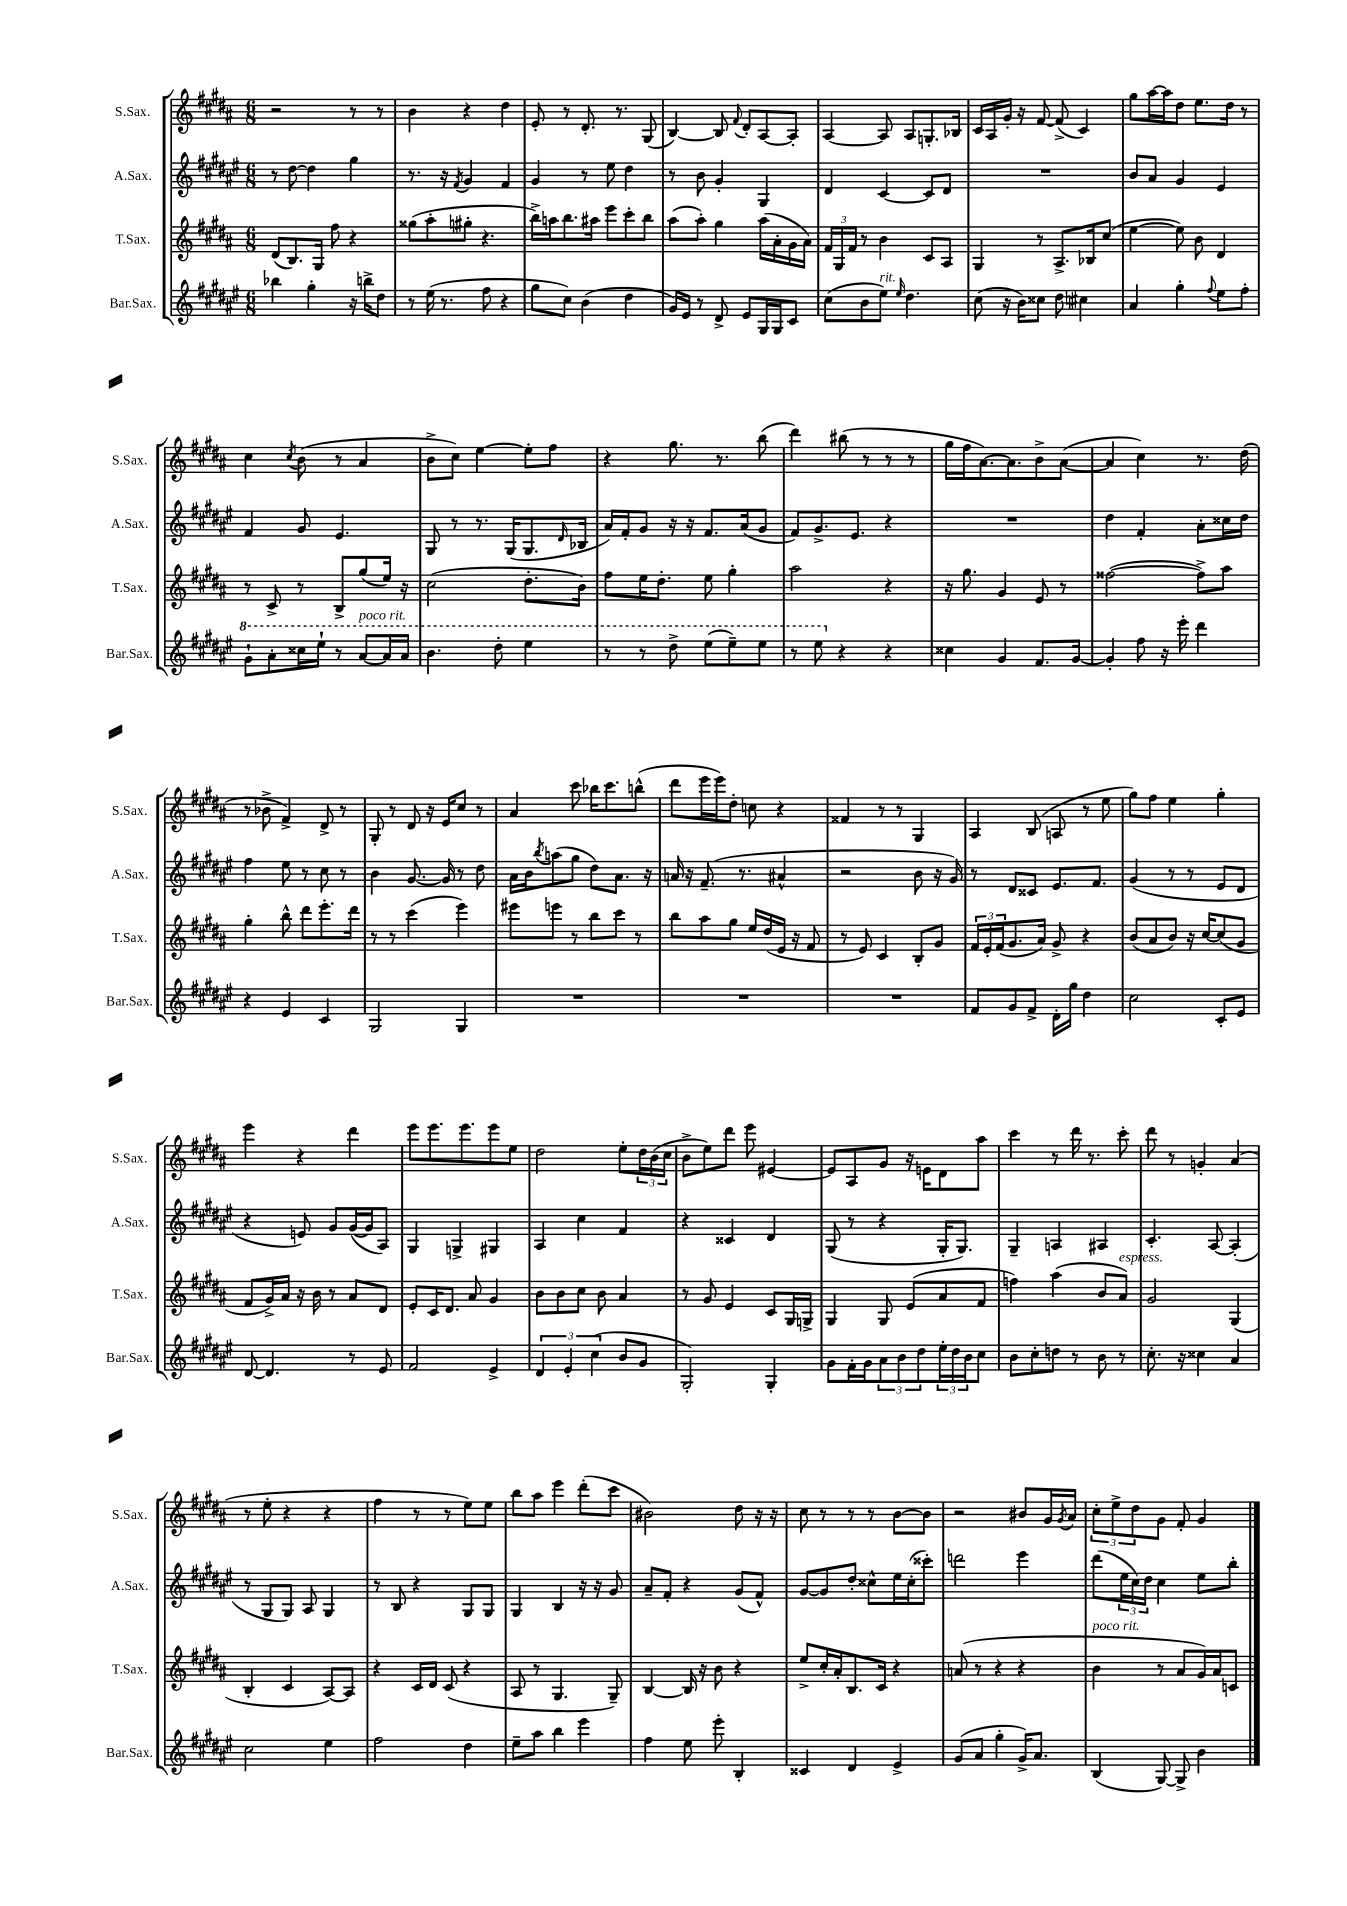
<<
\new StaffGroup <<
\new Staff = "s0" \with { instrumentName = "S.Sax." shortInstrumentName = "S.Sax." } {
    \clef treble \key b \major \numericTimeSignature \time 6/8
    r2 r8 r8 |
    b'4 r4 dis''4 |
    e'8-. r8 dis'8.-. r8. gis8( |
    b4~) b8 \appoggiatura { fis'8 } dis'8-. ais8~ ais8-. |
    ais4~ ais8 ais8 g8.-. bes16 |
    cis'16 ais16 gis'16-. r16 fis'8~ fis'8->( cis'4) |
    gis''8 ais''16~ ais''16 dis''8 e''8. dis''16 r8 |
    cis''4 \acciaccatura { cis''8 } b'8( r8 ais'4 |
    b'8-> cis''8) e''4~ e''8-. fis''8 |
    r4 gis''8. r8. b''8( |
    dis'''4) bis''8( r8 r8 r8 |
    gis''16 fis''16 ais'8.~) ais'8. b'8-> ais'8~( |
    ais'4 cis''4) r8. dis''16( |
    r8 bes'8-> fis'4->) dis'8-> r8 |
    gis8-. r8 dis'8 r16 e'16 cis''8 r8 |
    ais'4 cis'''8 bes''16 cis'''8. b''8-^( |
    dis'''8 e'''16 e'''16) dis''8-. c''8 r4 |
    fisis'4 r8 r8 gis4 |
    ais4 b8( a8 r8 e''8 |
    gis''8) fis''8 e''4 gis''4-. |
    e'''4 r4 dis'''4 |
    e'''8 e'''8. e'''8. e'''8 e''8 |
    dis''2 e''8-. \tuplet 3/2 { dis''16 b'16( cis''16 } |
    b'8-> e''8) dis'''8 e'''8 eis'4~ |
    eis'8 ais8 gis'8 r16 e'16 dis'8 ais''8 |
    cis'''4 r8 dis'''16 r8. cis'''8-. |
    dis'''8 r8 g'4-. ais'4( |
    r8 e''8-. r4 r4 |
    fis''4 r8 r8 e''8) e''8 |
    b''8 ais''8 e'''4 dis'''8-.( cis'''8 |
    bis'2) dis''8 r16 r16 |
    cis''8 r8 r8 r8 b'8~ b'8 |
    r2 bis'8 gis'16 \acciaccatura { gis'8 } ais'16 |
    \tuplet 3/2 { cis''8-. e''8-> dis''8 } gis'8 fis'8-. gis'4 \bar "|." |
}
\new Staff = "s1" \with { instrumentName = "A.Sax." shortInstrumentName = "A.Sax." } {
    \clef treble \key fis \major \numericTimeSignature \time 6/8
    r8 dis''8~ dis''4 gis''4 |
    r8. r16 \acciaccatura { fis'8 } gis'4 fis'4 |
    gis'4 r8 eis''8 dis''4 |
    r8 b'8 gis'4-. gis4 |
    dis'4 cis'4~ cis'8 dis'8 |
    R2. |
    b'8 ais'8 gis'4 eis'4 |
    fis'4 gis'8 eis'4. |
    gis8 r8 r8. gis16( gis8. \grace { dis'16 } bes16 |
    ais'16) fis'16-. gis'8 r16 r16 fis'8. ais'16( gis'8 |
    fis'8) gis'8.-> eis'8. r4 |
    R2. |
    dis''4 fis'4-. ais'8-. cisis''16 dis''16 |
    fis''4 eis''8 r8 cis''8 r8 |
    b'4 gis'8.~ gis'16 r8 dis''8 |
    ais'16 b'16 \acciaccatura { b''8 } a''8( gis''8 dis''8) ais'8. r16 |
    a'16 r16 fis'8.--( r8. ais'4-^ |
    r2 b'8 r16 gis'16) |
    r8 dis'8 cisis'8 eis'8. fis'8. |
    gis'4( r8 r8 eis'8 dis'8 |
    r4 e'8) gis'8 gis'16~( gis'16 ais8) |
    gis4 g4-> gis4 |
    ais4 cis''4 fis'4 |
    r4 cisis'4 dis'4 |
    gis8( r8 r4 gis16-. gis8.) |
    gis4-- a4 ais4 |
    cis'4.-. ais8~ ais4-.( |
    r8 gis8 gis8) ais8 gis4 |
    r8 b8 r4 gis8 gis8 |
    gis4 b4 r16 r16 gis'8 |
    ais'8-- fis'8-. r4 gis'8( fis'8-^) |
    gis'8~ gis'8 dis''8-. cisis''8-^ eis''16 cisis''16-.( cisis'''8-.) |
    d'''2 eis'''4 |
    dis'''8( \tuplet 3/2 { eis''16 cis''16) dis''16 } cis''4 eis''8 b''8-. \bar "|." |
}
\new Staff = "s2" \with { instrumentName = "T.Sax." shortInstrumentName = "T.Sax." } {
    \clef treble \key b \major \numericTimeSignature \time 6/8
    dis'8( b8.) gis16 fis''8 r4 |
    gisis''8( ais''8-. gis''8-. r4. |
    b''16->) a''16 b''8. ais''16 e'''8 cis'''8-. b''8 |
    ais''8( ais''8-.) gis''4 ais''16( ais'16-. gis'16 ais'16) |
    \tuplet 3/2 { fis'16 gis16 fis'16 } r8 b'4 cis'8 ais8 |
    gis4 r8 ais8.-> bes16 cis''8( |
    e''4~ e''8) b'8 dis'4 |
    r8 cis'8-> r8 b8-> gis''8( e''16) r16 |
    cis''2( dis''8.-. b'16) |
    fis''8 e''16 dis''8.-. e''8 gis''4-. |
    ais''2 r4 |
    r16 gis''8. gis'4 e'8 r8 |
    fisis''2~( fisis''8->) ais''8 |
    gis''4-. b''8-^ dis'''8 e'''8.-. dis'''16 |
    r8 r8 cis'''4( e'''4) |
    eis'''8 e'''8 r8 b''8 cis'''8 r8 |
    b''8 ais''8 gis''8 e''16 dis''16( e'16 r16 fis'8 |
    r8 e'8) cis'4 b8-. gis'8 |
    \tuplet 3/2 { fis'16 e'16-. fis'16( } gis'8. ais'16) gis'8-> r4 |
    b'8( ais'8 b'8) r16 cis''16~ cis''8( gis'8 |
    fis'8 gis'16->) ais'16 r16 b'16 r8 ais'8 dis'8 |
    e'8-. cis'16 dis'8. ais'8 gis'4 |
    b'8 b'8 cis''8 b'8 ais'4 |
    r8 gis'8 e'4 cis'8 gis16 g16-> |
    gis4 gis8 e'8( ais'8 fis'8 |
    f''4) ais''4( b'8 ais'8^\markup { \italic "espress." }) |
    gis'2 gis4( |
    b4-. cis'4 ais8~) ais8 |
    r4 cis'16 dis'16 cis'8( r4 |
    ais8 r8 gis4. gis8--) |
    b4~ b16 r16 b'8 r4 |
    e''8-> cis''16-. ais'16-. b8. cis'16 r4 |
    a'8( r8 r4 r4 |
    b'4^\markup { \italic "poco rit." } r8 ais'8 gis'16) ais'16 c'8 \bar "|." |
}
\new Staff = "s3" \with { instrumentName = "Bar.Sax." shortInstrumentName = "Bar.Sax." } {
    \clef treble \key fis \major \numericTimeSignature \time 6/8
    bes''4 gis''4-. r16 b''16-> dis''8 |
    r8 eis''16( r8. fis''8 r4 |
    gis''8 cis''8) b'4( dis''4 |
    gis'16) eis'16 r8 dis'8-> eis'8 gis16 gis16 cis'8 |
    cis''8( b'8 eis''8^\markup { \italic "rit." }) \grace { eis''16 } dis''4. |
    cis''8( r16 b'16) cisis''8 dis''8 cis''4 |
    ais'4 gis''4-. \appoggiatura { fis''8 } eis''8 fis''8-. |
    \ottava #1 gis''8-! ais''8-. cisis'''16 eis'''16-! r8 ais''8~^\markup { \italic "poco rit." } ais''16 ais''16 |
    b''4. dis'''8-. eis'''4 |
    r8 r8 dis'''8-> eis'''8( eis'''8--) eis'''8 |
    r8 eis'''8 \ottava #0 r4 r4 |
    cisis''4 gis'4 fis'8. gis'16~ |
    gis'4-. fis''8 r16 eis'''16-. dis'''4 |
    r4 eis'4 cis'4 |
    gis2 gis4 |
    R2. |
    R2. |
    R2. |
    fis'8 gis'8 fis'8-> dis'16-. gis''16 dis''4 |
    cis''2 cis'8-. eis'8 |
    dis'8~ dis'4. r8 eis'8 |
    fis'2 eis'4-> |
    \tuplet 3/2 { dis'4 eis'4-. cis''4( } b'8 gis'8 |
    gis2-.) gis4-. |
    gis'8 fis'16-. gis'16 \tuplet 3/2 { ais'8 b'8 dis''8 } \tuplet 3/2 { eis''16-. dis''16 b'16 } cis''8 |
    b'8 cis''8-. d''8 r8 b'8 r8 |
    cis''8.-. r16 cisis''4 ais'4 |
    cis''2 eis''4 |
    fis''2 dis''4 |
    eis''8-- ais''8 b''4 eis'''4 |
    fis''4 eis''8 eis'''8-. b4-. |
    cisis'4 dis'4 eis'4-> |
    gis'8( ais'8 gis''4-. gis'16->) ais'8. |
    b4( gis8~) gis8-> b'4 \bar "|." |
}
>>
>>
\layout { \context { \Score \remove "Bar_number_engraver" } }
